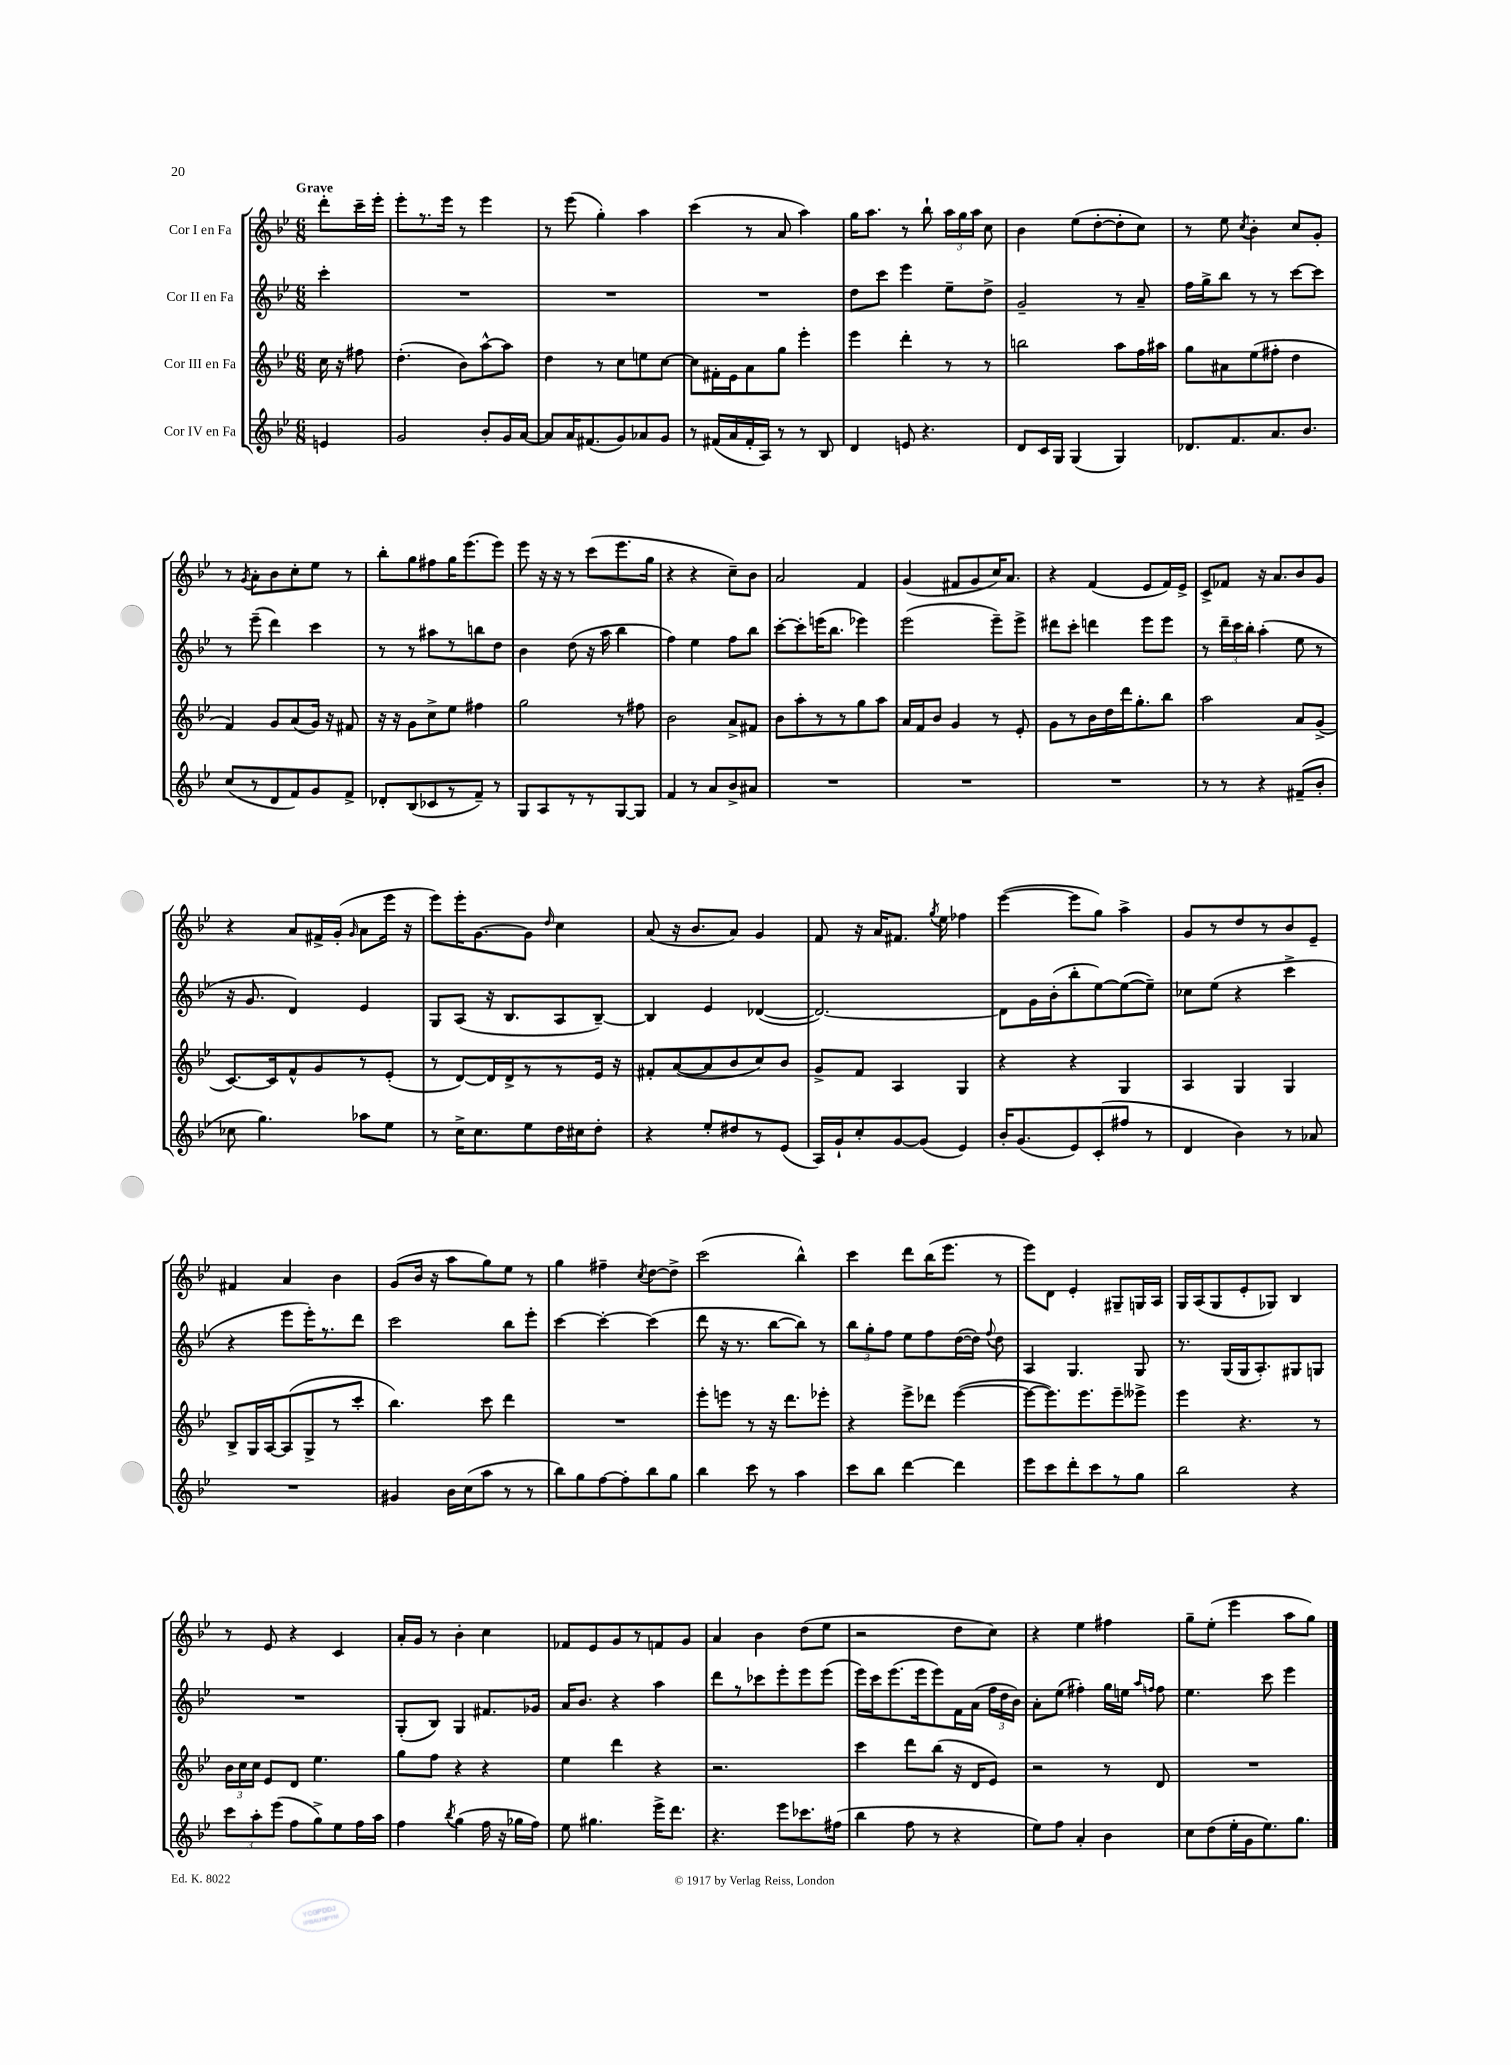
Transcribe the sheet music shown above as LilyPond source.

<<
\new StaffGroup <<
\new Staff = "s0" \with { instrumentName = "Cor I en Fa" } {
    \clef treble \key bes \major \numericTimeSignature \time 6/8 \partial 4 \tempo "Grave"
    \autoBeamOff d'''8[-. c'''16-- ees'''16]-. |
    ees'''8[-. r8. ees'''16] r8 ees'''4 |
    r8 ees'''8( g''4-.) a''4 |
    c'''4( r8 a'8 a''4) |
    g''16[ a''8.] r8 bes''8-! \tuplet 3/2 { a''16[ g''16 a''16] } c''8 |
    bes'4 ees''8[( d''8~-. d''8-. c''8]) |
    r8 ees''8 \acciaccatura { c''8 } bes'4-. c''8[ g'8]-. |
    r8 \acciaccatura { g'8 } a'8[-. bes'8 c''8-. ees''8] r8 |
    bes''8[-. g''8 fis''8 g''16 ees'''8.( ees'''8]) |
    ees'''8 r16 r16 r8 c'''8[( ees'''8. g''16] |
    r4 r4 c''8[--) bes'8] |
    a'2 f'4 |
    g'4( fis'8[ g'8 c''16) a'8.] |
    r4 f'4( ees'8[ f'16) ees'16]-> |
    c'8[-> fes'8] r16 a'8.[ bes'8 g'8] |
    r4 a'8[ fis'16-> g'16]-.( \grace { g'16 } a'8[ ees'''16] r16 |
    ees'''8[) ees'''16-. g'8.~ g'8] \grace { d''16 } c''4 |
    a'8( r16 bes'8.[ a'8]) g'4 |
    f'8 r16 a'16[ fis'8.] \acciaccatura { g''8 } ees''16 fes''4 |
    ees'''4~( ees'''8[ g''8]) a''4-> |
    g'8[ r8 d''8 r8 bes'8 ees'8]-- |
    fis'4 a'4 bes'4 |
    g'8[( bes'16] r16 a''8[ g''8) ees''8] r8 |
    g''4 fis''4-- \acciaccatura { c''8 } d''8[~ d''8]-> |
    c'''2( bes''4-^) |
    c'''4 d'''8[ bes''16( ees'''8.] r8 |
    ees'''8[) d'8] ees'4-. gis8[-- g16 a16] |
    g16[ a16( g8 ees'8-. ges8]) bes4 |
    r8 ees'8 r4 c'4 |
    a'16[-. g'16] r8 bes'4-. c''4 |
    fes'8[ ees'8 g'8 r8 f'8 g'8] |
    a'4 bes'4 d''8[( ees''8] |
    r2 d''8[ c''8]) |
    r4 ees''4 fis''4 |
    g''8[-- ees''8]-.( ees'''4 a''8[ g''8]) \bar "|." |
}
\new Staff = "s1" \with { instrumentName = "Cor II en Fa" } {
    \clef treble \key bes \major \numericTimeSignature \time 6/8 \partial 4
    \autoBeamOff c'''4-. |
    R2. |
    R2. |
    R2. |
    d''8[ c'''8] ees'''4 ees''8[-- d''8]-> |
    g'2-- r8 a'8-- |
    f''16[ g''16-> bes''8] r8 r8 c'''8[~ c'''8] |
    r8 ees'''8--( d'''4) c'''4 |
    r8 r8 ais''8[ r8 b''8 d''8] |
    bes'4 d''8( r16 a''16 bes''4 |
    f''4) ees''4 f''8[ bes''8] |
    c'''8[~-. c'''8-. e'''16( bes''8.] ees'''4) |
    ees'''2( ees'''8[--) ees'''8]-> |
    dis'''8[ c'''8]-. d'''4 ees'''8[ ees'''8] |
    r8 \tuplet 3/2 { d'''16[-- c'''16 bes''16]-. } a''4-.( ees''8 r8 |
    r16 g'8. d'4) ees'4 |
    g8[ a8]( r16 bes8.[ a8 bes8]~--) |
    bes4 ees'4 des'4~( |
    des'2.~) |
    des'8[ g'16 bes'16-.( bes''8-. ees''8~) ees''8~( ees''8]--) |
    ces''8[ ees''8]( r4 c'''4-> |
    r4 ees'''8[ ees'''16-.) r8. d'''8] |
    c'''2 bes''8[ ees'''8]-. |
    c'''4~ c'''4~-. c'''4( |
    d'''8 r16 r8. bes''8[~ bes''8]) r8 |
    \tuplet 3/2 { bes''8[ g''8-. f''8] } ees''8[ f''8 d''16~( d''16]) \appoggiatura { f''8 } d''8 |
    a4 g4. g8 |
    r8. g16[( g16 a8.-.) gis8 g8] |
    R2. |
    g8[-.( bes8]) g4 fis'8.[ ges'16] |
    a'16[ bes'8.] r4 a''4 |
    d'''8[ r8 ces'''8 ees'''8-. ees'''8 ees'''8]( |
    ees'''16[) c'''16 ees'''8.( ees'''16 ees'''8) f'16 a'16]( \tuplet 3/2 { f''16[ d''16 bes'16]) } |
    a'8[-. ees''8]( fis''4-.) g''16[ e''16] \grace { a''16[ f''16] } f''8 |
    ees''4. c'''8 ees'''4 \bar "|." |
}
\new Staff = "s2" \with { instrumentName = "Cor III en Fa" } {
    \clef treble \key bes \major \numericTimeSignature \time 6/8 \partial 4
    \autoBeamOff c''16 r16 fis''8 |
    d''4.-.( bes'8[) a''8~-^ a''8] |
    d''4 r8 c''8[ e''8 c''8]~ |
    c''8[ fis'16-. ees'16 a'8 g''8] ees'''4-. |
    ees'''4 d'''4-. r8 r8 |
    b''2 a''8[ f''16 ais''16] |
    g''8[ ais'8 ees''8( fis''8]-. d''4 |
    f'4) g'8[ a'8( g'16]) r16 fis'8 |
    r16 r16 g'8[ c''8-> ees''8] fis''4 |
    g''2 r8 fis''8 |
    bes'2 a'8[-> fis'8] |
    bes'8[ a''8-. r8 r8 g''8 a''8] |
    a'16[ f'16 bes'8] g'4 r8 ees'8-. |
    g'8[ r8 bes'16 d''16 d'''16 g''8.-. bes''8] |
    a''2 a'8[ g'8]->( |
    c'8.[~) c'16 f'8-^ g'8 r8 ees'8]-.( |
    r8 d'8[~) d'16 d'16-> r8 r8 ees'16] r16 |
    fis'8[-. a'8~( a'8 bes'8 c''8) bes'8] |
    g'8[-> f'8] a4 g4 |
    r4 r4 g4 |
    a4 g4 g4 |
    bes8[-> g16 a16~ a8( g8-> r8 c'''8]-. |
    bes''4.) c'''8 d'''4 |
    R2. |
    ees'''8[-. e'''8] r8 r16 d'''8.[ ees'''8]-. |
    r4 ees'''8[-> des'''8] ees'''4~( |
    ees'''8[~ ees'''8.) ees'''8. ees'''8-- eeses'''8]-> |
    ees'''4 r4. r8 |
    \tuplet 3/2 { bes'16[ c''16 c''16] } ees'8[ d'8] ees''4. |
    g''8[ f''8] r4 r4 |
    ees''4 d'''4 r4 |
    r2. |
    c'''4 d'''8[ bes''8]( r16 d'16[ ees'8]) |
    r2 r8 d'8 |
    R2. \bar "|." |
}
\new Staff = "s3" \with { instrumentName = "Cor IV en Fa" } {
    \clef treble \key bes \major \numericTimeSignature \time 6/8 \partial 4
    \autoBeamOff e'4 |
    g'2 bes'8[-. g'16 a'16]~ |
    a'8[ a'16 fis'8.( g'8) aes'8 g'8] |
    r8 fis'16[( a'16 fis'16-. a16]) r8 r8 bes8 |
    d'4 e'8 r4. |
    d'8[ c'16 g16] g4( g4) |
    des'8.[ f'8. a'8. bes'8.] |
    c''8[( r8 d'8 f'8) g'8 f'8]-> |
    des'8[-. bes8( ces'8 r8 f'8]--) r8 |
    g8[ a8 r8 r8 g8~ g8] |
    f'4 r8 a'8[ bes'8-> ais'8] |
    R2. |
    R2. |
    R2. |
    r8 r8 r4 fis'8[--( bes'8]-. |
    ces''8 g''4.) aes''8[ ees''8] |
    r8 c''16[-> c''8. ees''8 d''16 cis''16 d''8]-. |
    r4 ees''8[-. dis''8 r8 ees'8]( |
    a16[) g'16-! c''8-. g'8~ g'8]( ees'4) |
    bes'16[-. g'8.( ees'8) c'8-.( fis''8] r8 |
    d'4 bes'4) r8 aes'8 |
    R2. |
    gis'4 bes'16[ c''16( a''8] r8 r8 |
    bes''8[) g''8 f''8~ f''8-. bes''8 g''8] |
    bes''4 c'''8 r8 a''4 |
    c'''8[ bes''8] d'''4~ d'''4 |
    ees'''8[ c'''8 d'''8-. c'''8 r8 g''8] |
    bes''2 r4 |
    \tuplet 3/2 { c'''8[ a''8-. ees'''8]( } f''8[ g''8->) ees''8 f''16 a''16] |
    f''4 \acciaccatura { bes''8 } g''4( f''16 r16 ges''16[ f''16]) |
    ees''8 gis''4. ees'''16[-> d'''8.] |
    r4. ees'''8[ ces'''8. fis''16]( |
    bes''4 f''8 r8 r4 |
    ees''8[) f''8] a'4-. bes'4 |
    c''8[ d''8( ees''16-. g'16 ees''8.) g''8.] \bar "|." |
}
>>
>>
\layout { \context { \Score \remove "Bar_number_engraver" } }
